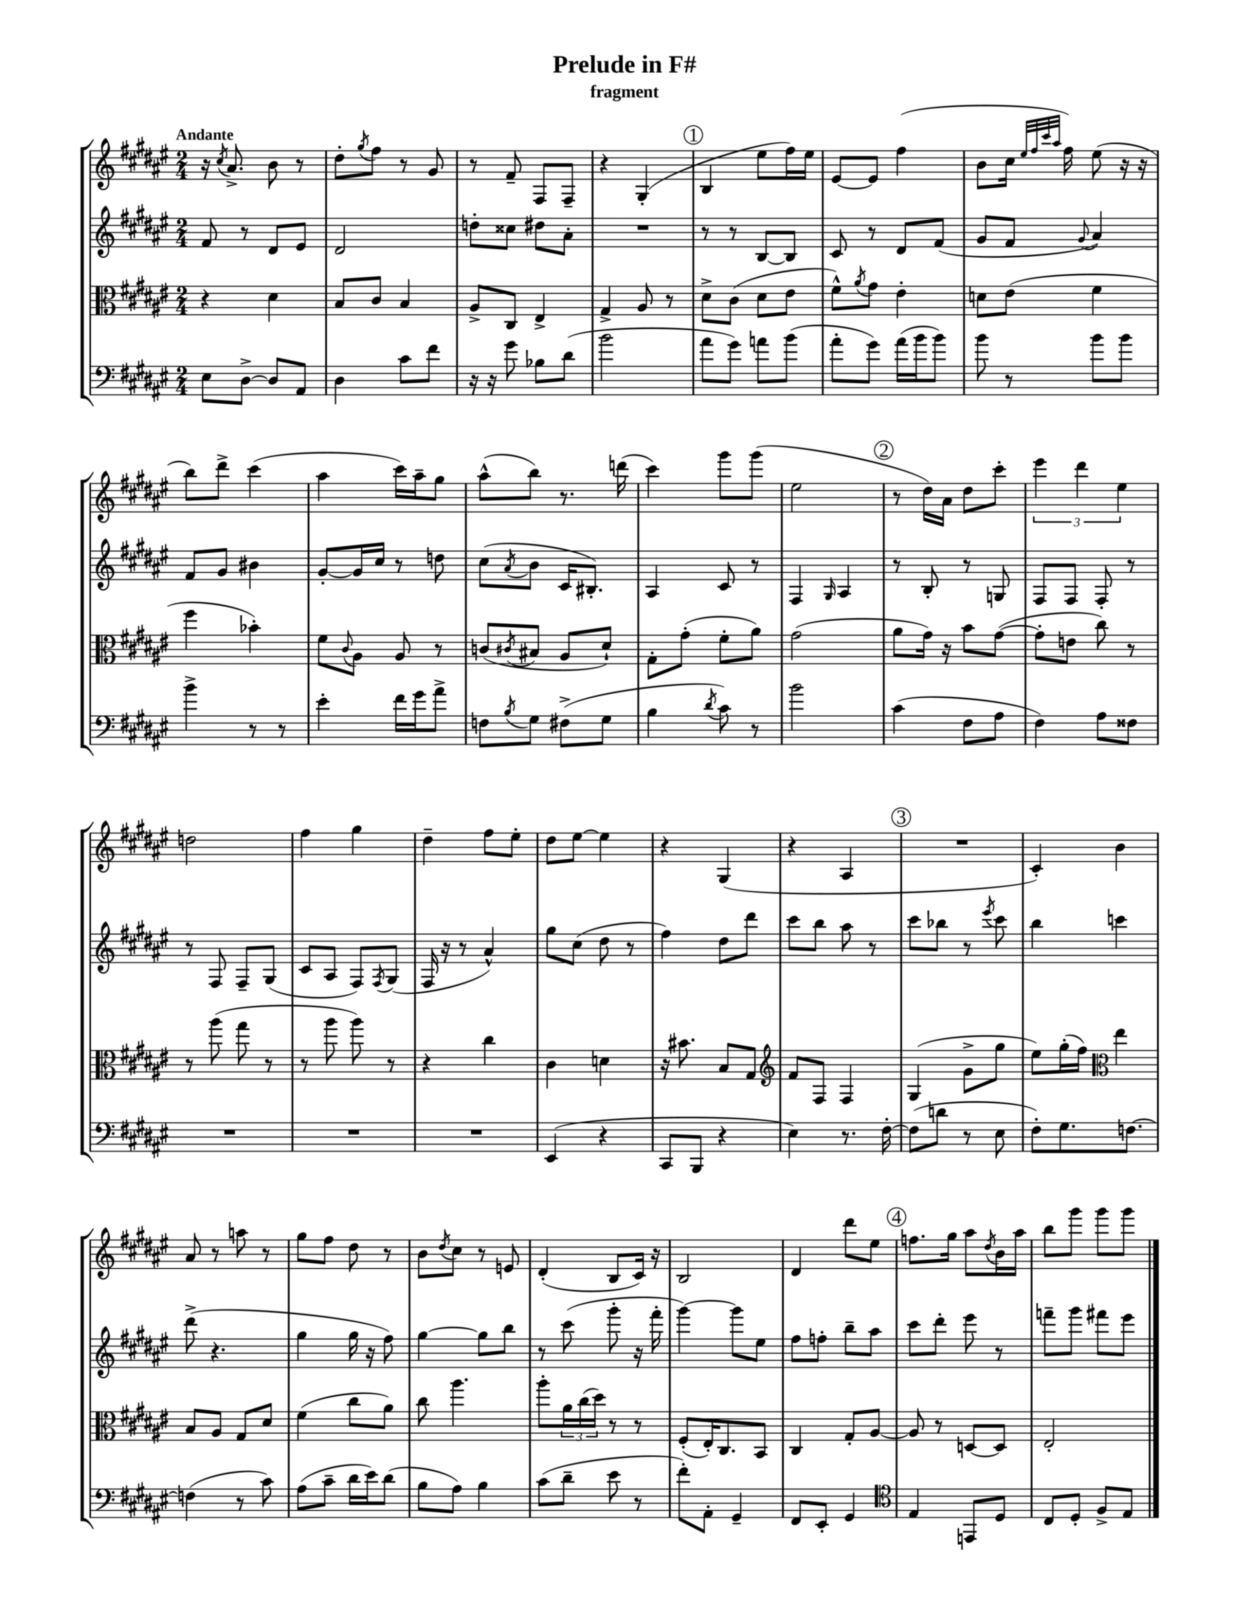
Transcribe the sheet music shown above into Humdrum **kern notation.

**kern	**kern	**kern	**kern
*staff4	*staff3	*staff2	*staff1
*clefF4	*clefC3	*clefG2	*clefG2
*k[f#c#g#d#a#e#]	*k[f#c#g#d#a#e#]	*k[f#c#g#d#a#e#]	*k[f#c#g#d#a#e#]
*M2/4	*M2/4	*M2/4	*M2/4
8E#	4r	8f#	16r
.	.	.	8qcc#
.	.	.	8.a#^
[8D#^	.	8r	.
8D#]	4d#	8d#	8b
8AA#	.	8e#	8r
=	=	=	=
4D#	8B	2d#	8dd#'
.	.	.	8qgg#
.	8c#	.	8ff#
8c#	4B	.	8r
8f#	.	.	8g#
=	=	=	=
16r	8A#^	8dd'	8r
16r	.	.	.
8g#	8C#	8cc##	8f#~
8B-	4E#^	8dd#	8F#
(8d#	.	8a#'	8F#~
=	=	=	=
2b	4G#^	2r	4r
.	8A#	.	(4G#'
.	8r	.	.
=	=	=	=
8a#	8d#^	8r	4B
8g#)	(8c#	8r	.
8a	8d#	[8B	8ee#
(8b	8e#	8B]	16ff#)
.	.	.	16ee#
=	=	=	=
8a#'	8f#^^)	8c#	[8e#
.	8qa#	.	.
8g#)	8g#	8r	8e#]
(16a#	4e#'	8d#	(4ff#
16b	.	.	.
8b)	.	(8f#	.
=	=	=	=
8b	8d	8g#	8b
8r	(8e#	8f#	16cc#
.	.	.	32qqee#
.	.	.	32qqff#
.	.	.	32qqccc#
.	.	.	32qqaa#
.	.	.	16ff#)
.	.	8qqg#	.
8b	4f#	4a#)	(8ee#
8b	.	.	16r
.	.	.	16r
=	=	=	=
4b^	4ff#	8f#	8bb)
.	.	8g#	8ddd#^
8r	4b-')	4b#	(4ccc#
8r	.	.	.
=	=	=	=
4e#'	8f#	[8g#'	4aa#
.	8qqc#	.	.
.	8A#	16g#]	.
.	.	16cc#	.
16f#	8A#	8r	16ccc#)
16g#	.	.	16aa#~
8a#^	8r	8dd	8gg#
=	=	=	=
8F	(8c	(8cc#	(8aa#^^
8qB	8qc#	8qa#	.
8G#	8B#	8b	8bb)
(8F#^	8A#	16c#	8.r
.	.	8.B#')	.
8G#	8d#`)	.	.
.	.	.	(16ddd
=	=	=	=
4B	8G#'	4A#	4ccc#)
.	(8g#'	.	.
8qd#	.	.	.
8c#)	8f#'	8c#	8ggg#
8r	8a#)	8r	(8ggg#
=	=	=	=
2b	(2g#	4F#	2ee#
.	.	16qqG#	.
.	.	4A#	.
=	=	=	=
(4c#	8a#	8r	8r
.	16g#)	8B'	16dd#)
.	16r	.	16a#
8F#	8b	8r	8dd#
8A#	([8g#	8G	8ccc#'
=	=	=	=
4F#)	8g#']	8F#	6eee#
.	8e	8F#	.
.	.	.	6ddd#
8A#	8cc#)	8F#'	.
.	.	.	6ee#
8F##	8r	8r	.
=	=	=	=
2r	8r	8r	2dd
.	(8aa#	8F#	.
.	8gg#	8F#~	.
.	8r	(8G#	.
=	=	=	=
2r	8r	8c#	4ff#
.	8aa#	8A#	.
.	8aa#)	8F#)	4gg#
.	.	8qF#	.
.	8r	(8G#	.
=	=	=	=
2r	4r	16F#	4dd#~
.	.	16r	.
.	.	8r	.
.	4cc#	4a#^^)	8ff#
.	.	.	8ee#'
=	=	=	=
(4EE#	4c#	8gg#	8dd#
.	.	(8cc#	[8ee#
4r	4d	8dd#	4ee#]
.	.	8r	.
=	=	=	=
8CC#	16r	4ff#)	4r
.	8.b#	.	.
8BBB	.	.	.
4r	8B	8dd#	(4G#
.	8G#	8ddd#	.
=	=	=	=
*	*clefG2	*	*
4E#)	8f#	8ccc#	4r
.	8F#	8bb	.
8.r	4F#	8aa#	4A#
.	.	8r	.
[16F#'	.	.	.
=	=	=	=
(8F#]	(4G#	8ccc#	2r
8d	.	8bb-	.
8r	8g#^	8r	.
.	.	8qeee#	.
8E#	8gg#	8ccc#	.
=	=	=	=
8F#')	8ee#)	4bb	4c#')
8.G#	(16gg#'	.	.
.	16ff#)	.	.
*	*clefC3	*	*
.	4ee#	4ccc	4b
[8.F	.	.	.
=	=	=	=
(4F]	8B	(8ddd#^	8a#
.	8A#	4.r	8r
8r	8G#	.	8aa
8c#)	8d#	.	8r
=	=	=	=
(8A#	(4f#	4gg#	8gg#
8c#~	.	.	8ff#
16d#	8cc#	16gg#	8dd#
16e#)	.	16r	.
(8d#	8a#)	8ff#)	8r
=	=	=	=
8B	8cc#	[4gg#	8b
.	.	.	8qdd#
8A#)	4.aa#	.	8cc#
4B	.	8gg#]	8r
.	.	8bb	8e
=	=	=	=
(8c#	8aa#'	8r	(4d#'
8d#~	24a#	(8ccc#	.
.	(24cc#	.	.
.	24dd#)	.	.
8e#	8r	8ggg#'	8B
8r	8r	16r	16c#)
.	.	16fff#'	16r
=	=	=	=
8f#')	(8F#'	[4ggg#)	2B
8AA#'	16E#')	.	.
.	8.C#	.	.
4GG#~	.	8ggg#]	.
.	8BB	8ee#	.
=	=	=	=
8FF#	4C#	8ff#	4d#
8EE#'	.	8ff'	.
4GG#	8G#'	8bb~	8ddd#
.	[8A#	8aa#	8ee#
=	=	=	=
*clefC4	*	*	*
4E#	8A#]	8ccc#	8.ff
.	8r	8ddd#'	.
.	.	.	16gg#
8EE	[8D	8eee#	8aa#
.	.	.	8qdd#
8D#	8D]	8r	16b
.	.	.	16aa#
=	=	=	=
8C#	2E#'	8fff~	8bb
8D#'	.	8ggg#	8ggg#
8F#^	.	8fff#	8ggg#
8E#	.	8eee#	8ggg#
==	==	==	==
*-	*-	*-	*-
